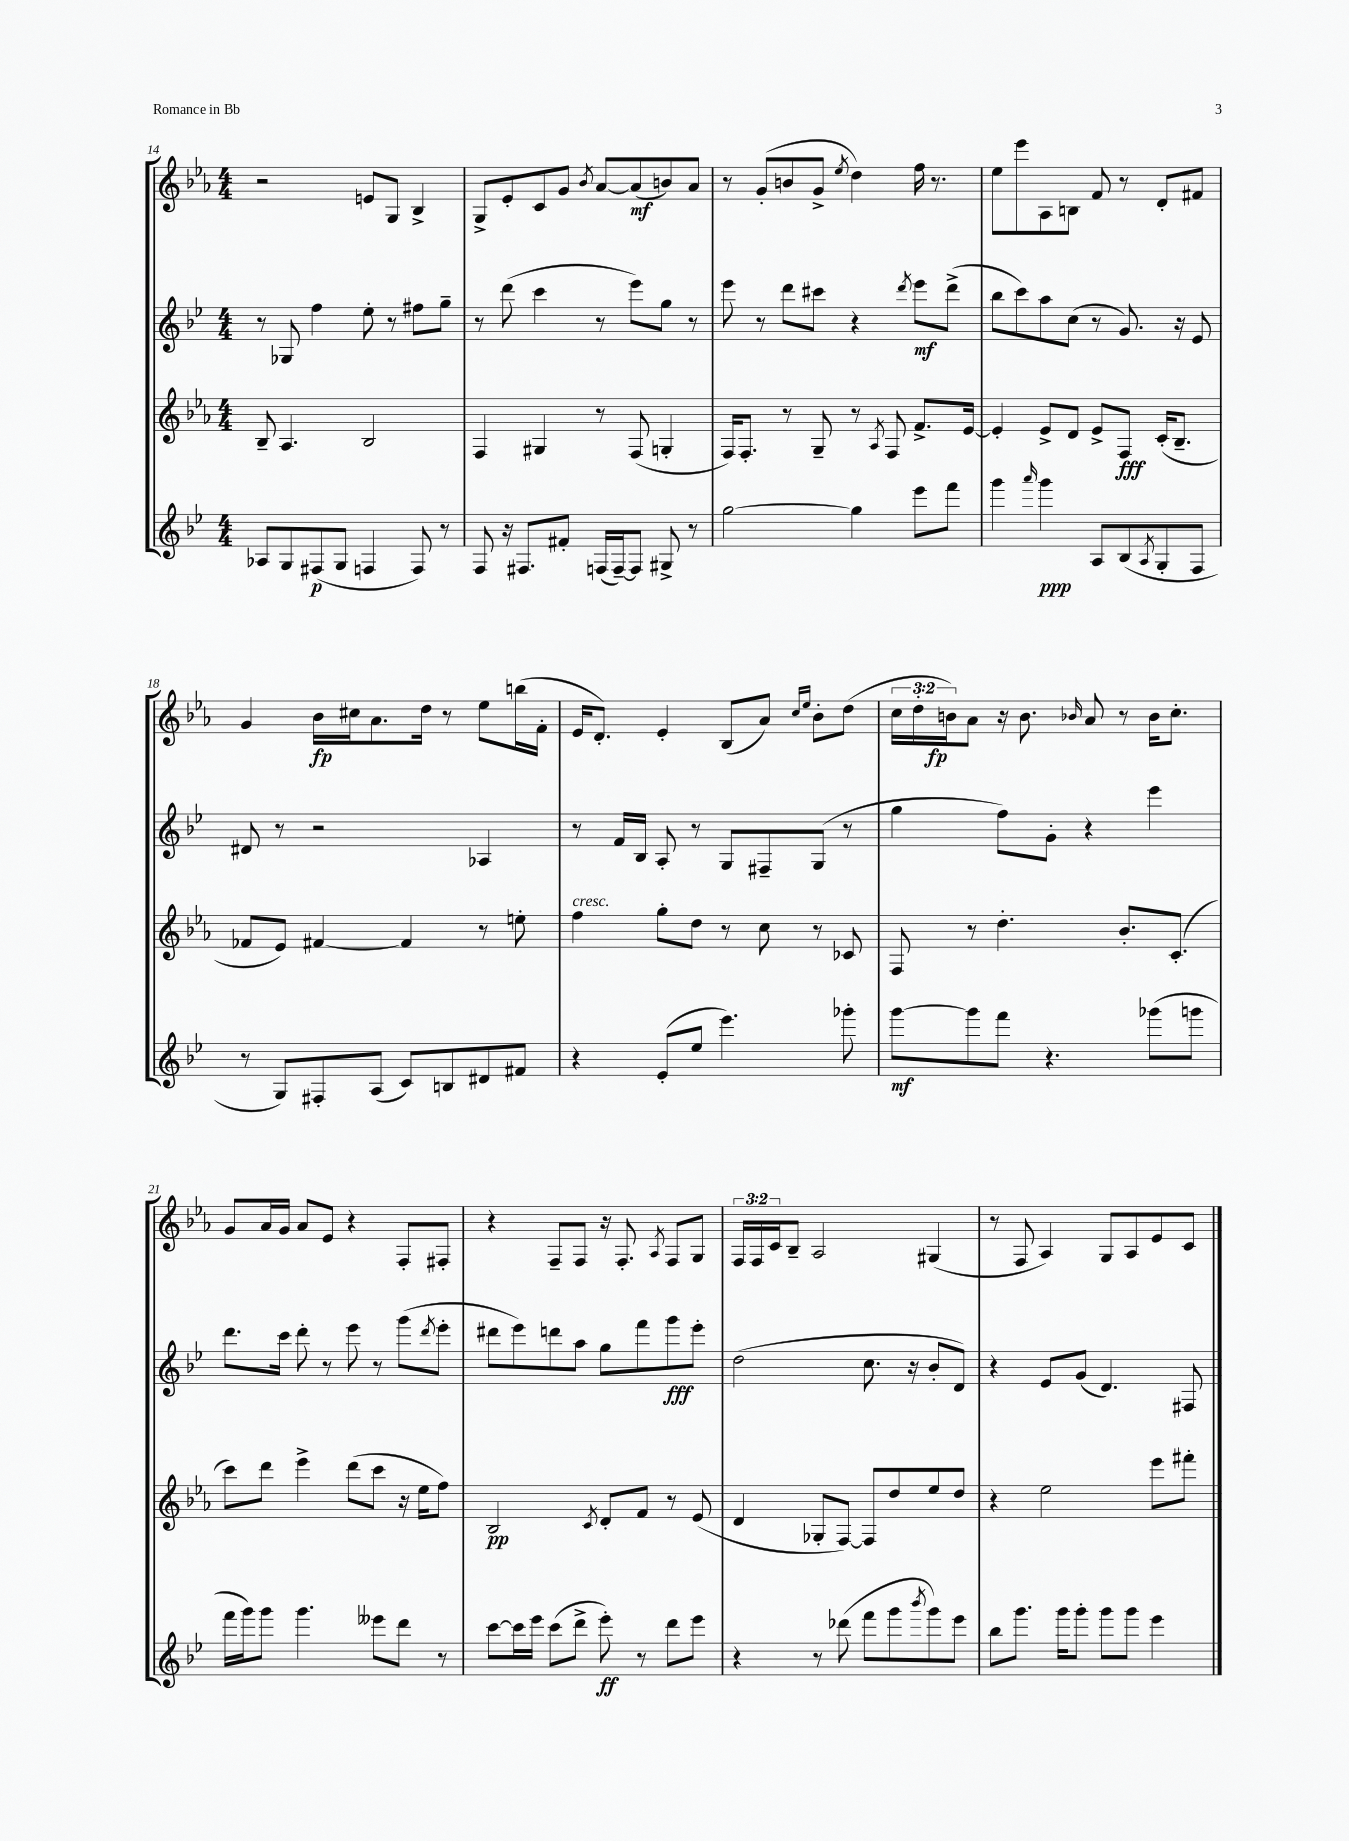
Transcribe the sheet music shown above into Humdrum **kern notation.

**kern	**dynam	**kern	**dynam	**kern	**dynam	**kern	**dynam
*part4	*part4	*part3	*part3	*part2	*part2	*part1	*part1
*staff4	*staff4	*staff3	*staff3	*staff2	*staff2	*staff1	*staff1
*clefG2	*	*clefG2	*	*clefG2	*	*clefG2	*
*k[b-e-]	*	*k[b-e-a-]	*	*k[b-e-]	*	*k[b-e-a-]	*
*M4/4	*	*M4/4	*	*M4/4	*	*M4/4	*
=14	=14	=14	=14	=14	=14	=14	=14
8A-X/L	.	8B-~/	.	8r	.	2r	.
8G/	.	4.A-/	.	8G-X/	.	.	.
(8F#X/	p	.	.	4ff\	.	.	.
8G/J	.	.	.	.	.	.	.
4Fn/	.	2B-/	.	8ee-'\	.	8en/L	.
.	.	.	.	8r	.	8G/J	.
8F/)	.	.	.	8ff#X\L	.	4B-^/	.
8r	.	.	.	8gg~\J	.	.	.
=15	=15	=15	=15	=15	=15	=15	=15
8F/	.	4F/	.	8r	.	8G^/L	.
16r	.	.	.	(8ddd\	.	8e-'/	.
8.F#X/L	.	.	.	.	.	.	.
.	.	4G#X/	.	4ccc\	.	8c/	.
8f#X'/J	.	.	.	.	.	8g/J	.
.	.	.	.	.	.	8qb-/	.
(16Fn/LL	.	8r	.	8r	.	[8a-/L	.
[16F~/J)	.	.	.	.	.	.	.
8F/J]	.	(8F/	.	8eee-\L)	.	(8a-/]	mf
8G#X^/	.	4Gn'/	.	8gg\J	.	8bn/)	.
8r	.	.	.	8r	.	8a-/J	.
=16	=16	=16	=16	=16	=16	=16	=16
[2gg\	.	16F/KL)	.	8eee-\	.	8r	.
.	.	8.F'/J	.	.	.	.	.
.	.	.	.	8r	.	(8g'/L	.
.	.	8r	.	8ddd\L	.	8bn/	.
.	.	8G~/	.	8ccc#X\J	.	8g^/J	.
.	.	.	.	.	.	8qee-/	.
4gg\]	.	8r	.	4r	.	4dd\)	.
.	.	8qA-/	.	.	.	.	.
.	.	8F/	.	.	.	.	.
.	.	.	.	8qddd/	.	.	.
8eee-\L	.	8.f^/L	.	8eee-\L	mf	16ff\	.
.	.	.	.	.	.	8.r	.
8fff\J	.	.	.	(8ddd^\J	.	.	.
.	.	[16e-/Jk	.	.	.	.	.
=17	=17	=17	=17	=17	=17	=17	=17
4ggg\	.	4e-'/]	.	8bb-\L	.	8ee-\L	.
.	.	.	.	8ccc\)	.	8eee-\	.
16qqaaa/	.	.	.	.	.	.	.
4ggg\	ppp	8e-^/L	.	8aa\	.	8A-\	.
.	.	8d/J	.	(8cc\J	.	8Bn\J	.
8A/L	.	8e-^/L	.	8r	.	8f/	.
(8B-/	.	8F/J	fff	8.g/)	.	8r	.
8qA/	.	.	.	.	.	.	.
8G'/	.	(16c'/KL	.	.	.	8d'/L	.
.	.	8.B-~/J	.	16r	.	.	.
8F/J	.	.	.	8e-/	.	8f#X/J	.
!!LO:LB:g=z
=18	=18	=18	=18	=18	=18	=18	=18
8r	.	8f-X/L	.	8d#X/	.	4g/	.
8G/L)	.	8e-/J)	.	8r	.	.	.
8F#X'/	.	[4f#X/	.	2r	.	16b-\LL	fp
.	.	.	.	.	.	16cc#X\J	.
(8A/J	.	.	.	.	.	8.a-\	.
8c/L)	.	4f#/]	.	.	.	.	.
.	.	.	.	.	.	16dd\Jk	.
8Bn/	.	.	.	.	.	8r	.
8d#X/	.	8r	.	4A-X/	.	8ee-\L	.
8f#X/J	.	8een'\	.	.	.	(16bbn\L	.
.	.	.	.	.	.	16f'\JJ	.
=19	=19	=19	=19	=19	=19	=19	=19
!	!	!LO:TX:a:i:t=cresc.	!	!	!	!	!
4r	.	4ff\	.	8r	.	16e-/KL	.
.	.	.	.	.	.	8.d'/J)	.
.	.	.	.	16f/LL	.	.	.
.	.	.	.	16B-/JJ	.	.	.
(8e-'/L	.	8gg'\L	.	8A'/	.	4e-'/	.
8ee-/J	.	8dd\J	.	8r	.	.	.
4.eee-\)	.	8r	.	8G/L	.	(8B-/L	.
.	.	8cc\	.	8F#X~/	.	8a-/J)	.
.	.	.	.	.	.	16qqcc/LL	.
.	.	.	.	.	.	16qqee-/JJ	.
.	.	8r	.	(8G/J	.	8b-'\L	.
8ggg-X'\	.	8c-X/	.	8r	.	(8dd\J	.
=20	=20	=20	=20	=20	=20	=20	=20
[8ggg\L	mf	8F/	.	4gg\	.	24cc\LL	.
.	.	.	.	.	.	24dd'\	.
.	.	.	.	.	.	24bn\J)	fp
8ggg\]	.	8r	.	.	.	8a-\J	.
8fff\J	.	4.dd'\	.	8ff\L)	.	16r	.
.	.	.	.	.	.	8.b\	.
4.r	.	.	.	8g'\J	.	.	.
.	.	.	.	.	.	16qqb-X/	.
.	.	.	.	4r	.	8a-/	.
.	.	8.b-'/L	.	.	.	8r	.
(8ggg-X\L	.	.	.	4eee-\	.	16b-\KL	.
.	.	(8.c'/J	.	.	.	8.cc'\J	.
8gggn\J	.	.	.	.	.	.	.
!!LO:LB:g=z
=21	=21	=21	=21	=21	=21	=21	=21
16fff\LL	.	8ccc\L)	.	8.ddd\L	.	8g/L	.
16ggg\J)	.	.	.	.	.	.	.
8ggg\J	.	8ddd\J	.	.	.	16a-/L	.
.	.	.	.	16ccc\Jk	.	16g/JJ	.
4.ggg\	.	4eee-^\	.	8ddd'\	.	8a-/L	.
.	.	.	.	8r	.	8e-/J	.
.	.	(8ddd\L	.	8eee-\	.	4r	.
8eee--X\L	.	8ccc\J	.	8r	.	.	.
8ddd\J	.	16r	.	(8ggg\L	.	8F'/L	.
.	.	16ee-\KL	.	.	.	.	.
.	.	.	.	8qddd/	.	.	.
8r	.	8ff\J)	.	8eee-'\J	.	8F#X'/J	.
=22	=22	=22	=22	=22	=22	=22	=22
[8ccc\L	.	2B-/	pp	8ddd#X\L	.	4r	.
16ccc\L]	.	.	.	8eee-\)	.	.	.
16eee-\JJ	.	.	.	.	.	.	.
(8ccc\L	.	.	.	8dddn\	.	8F~/L	.
8ddd^\J	.	.	.	8aa\J	.	8F/J	.
.	.	8qc/	.	.	.	.	.
8eee-'\)	ff	8d'/L	.	8gg\L	.	16r	.
.	.	.	.	.	.	8.F'/	.
8r	.	8f/J	.	8fff\	.	.	.
.	.	.	.	.	.	8qA-/	.
8ddd\L	.	8r	.	8ggg\	fff	8F/L	.
8eee-\J	.	(8e-/	.	8eee-'\J	.	8G/J	.
=23	=23	=23	=23	=23	=23	=23	=23
4r	.	4d/	.	(2dd\	.	24F/LL	.
.	.	.	.	.	.	24F/	.
.	.	.	.	.	.	24c/J	.
.	.	.	.	.	.	8B-~/J	.
8r	.	8G-X'/L	.	.	.	2A-/	.
(8ddd-X\	.	[8F/J)	.	.	.	.	.
8fff\L	.	8F/L]	.	8.cc\	.	.	.
8ggg\	.	8dd/	.	.	.	.	.
.	.	.	.	16r	.	.	.
8qbbb-/	.	.	.	.	.	.	.
8ggg\)	.	8ee-/	.	8b-'/L	.	(4G#X/	.
8eee-\J	.	8dd/J	.	8d/J)	.	.	.
=24	=24	=24	=24	=24	=24	=24	=24
8bb-\L	.	4r	.	4r	.	8r	.
8.ggg\J	.	.	.	.	.	8F/	.
.	.	2ee-\	.	8e-/L	.	4A-/)	.
16ggg\KL	.	.	.	.	.	.	.
8ggg'\J	.	.	.	(8g/J	.	.	.
8ggg\L	.	.	.	4.d/)	.	8G/L	.
8ggg\J	.	.	.	.	.	8A-/	.
4eee-\	.	8eee-\L	.	.	.	8e-/	.
.	.	8fff#X'\J	.	8F#X/	.	8c/J	.
==	==	==	==	==	==	==	==
*-	*-	*-	*-	*-	*-	*-	*-
